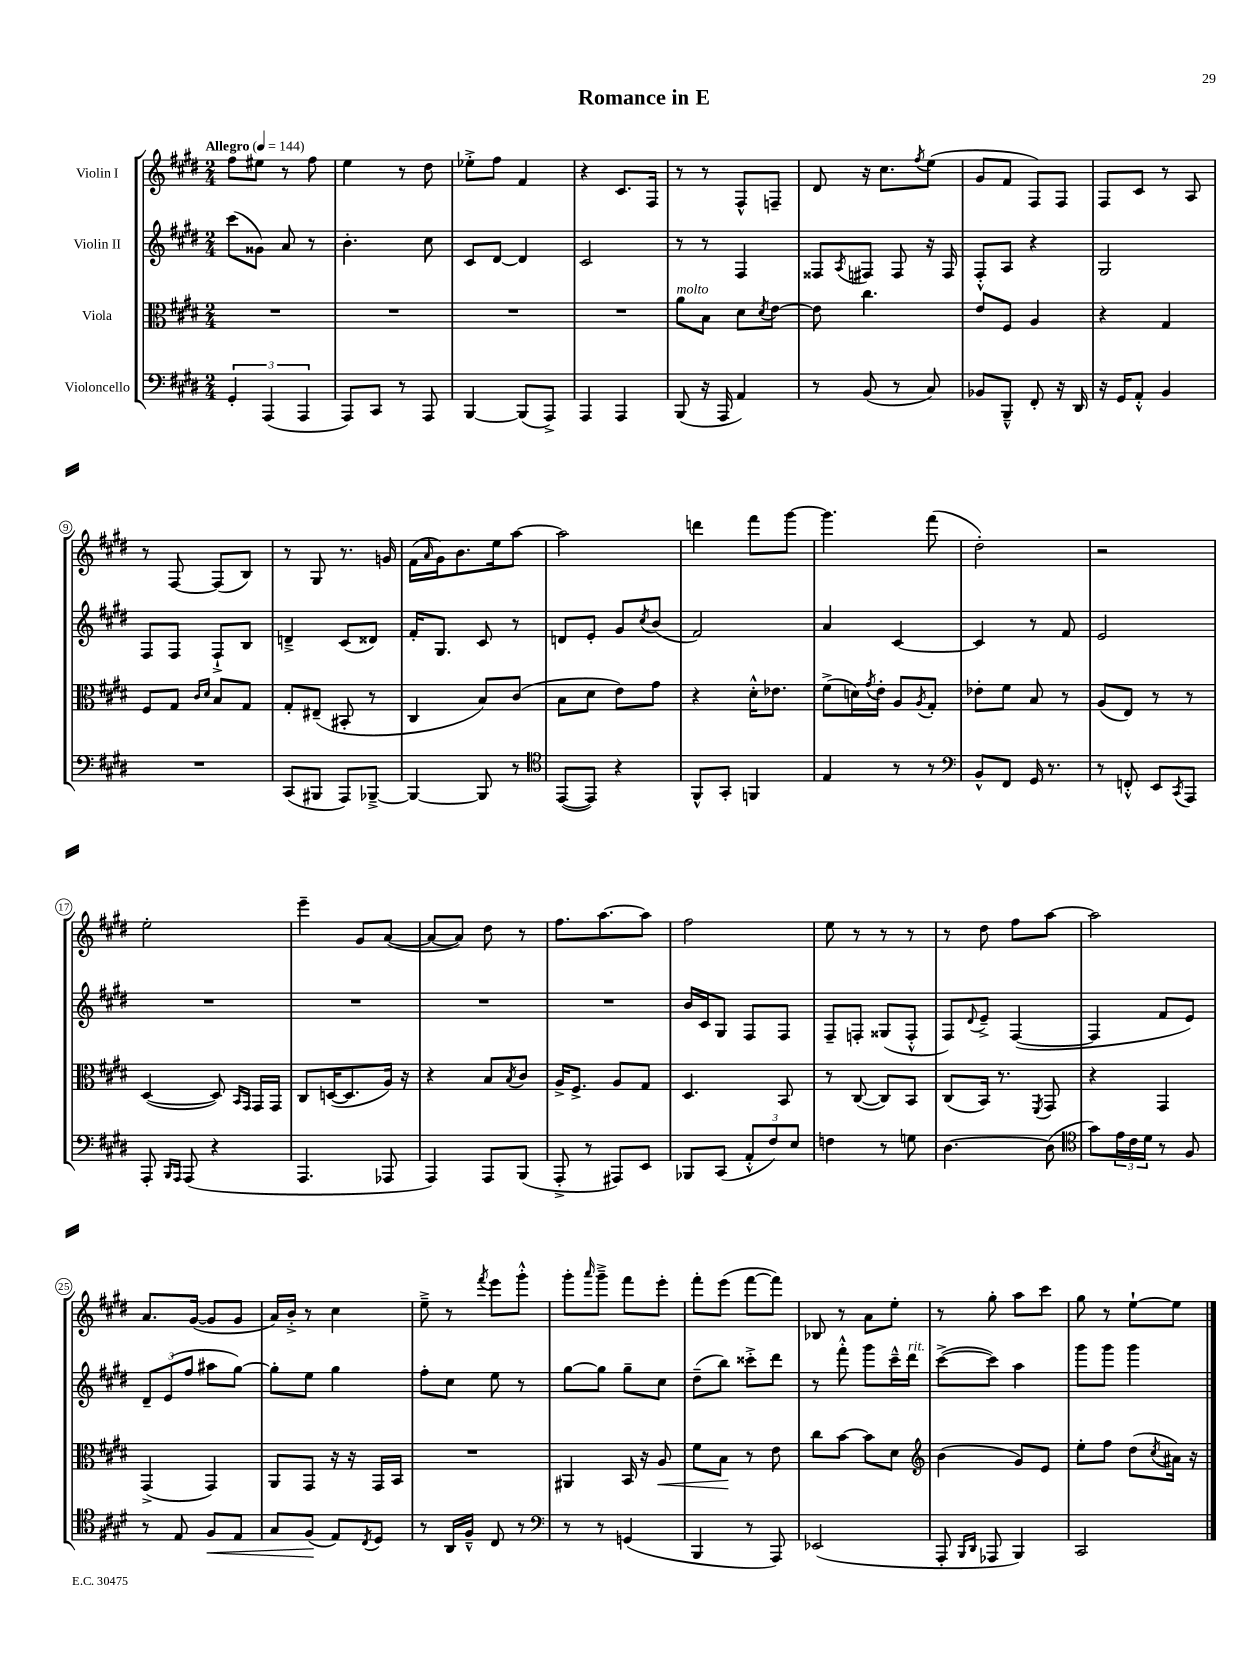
\header { title = "Romance in E" }
<<
\new StaffGroup <<
\new Staff = "s0" \with { instrumentName = "Violin I" } {
    \clef treble \key e \major \numericTimeSignature \time 2/4 \tempo "Allegro" 4 = 144
    fis''8 eis''8 r8 fis''8 |
    e''4 r8 dis''8 |
    ees''8-.-> fis''8 fis'4 |
    r4 cis'8. fis16 |
    r8 r8 fis8-^ f8-- |
    dis'8 r16 cis''8. \acciaccatura { fis''8 } e''8( |
    gis'8 fis'8 fis8) fis8 |
    fis8 cis'8 r8 a8 |
    r8 fis8~ fis8( b8) |
    r8 gis8 r8. g'16 |
    fis'16( \grace { a'16 } gis'16) b'8. e''16 a''8~ |
    a''2 |
    d'''4 fis'''8 gis'''8~ |
    gis'''4. fis'''8( |
    dis''2-.) |
    r2 |
    e''2-. |
    e'''4-- gis'8 a'8~( |
    a'8~ a'8) dis''8 r8 |
    fis''8. a''8.~ a''8 |
    fis''2 |
    e''8 r8 r8 r8 |
    r8 dis''8 fis''8 a''8~ |
    a''2 |
    a'8. gis'16~( gis'8 gis'8 |
    a'16) b'16-.-> r8 cis''4 |
    e''8---> r8 \acciaccatura { fis'''8 } e'''8 gis'''8-.-^ |
    gis'''8-. \grace { a'''16 } gis'''8---> fis'''8 e'''8-. |
    fis'''8-. e'''8( fis'''8~ fis'''8) |
    bes8 r8 a'8 e''8-. |
    r8 gis''8-. a''8 cis'''8 |
    gis''8 r8 e''8~-! e''8 \bar "|." |
}
\new Staff = "s1" \with { instrumentName = "Violin II" } {
    \clef treble \key e \major \numericTimeSignature \time 2/4
    cis'''8( gisis'8) a'8 r8 |
    b'4.-. cis''8 |
    cis'8 dis'8~ dis'4 |
    cis'2 |
    r8 r8 fis4 |
    fisis8 \acciaccatura { a8 } fis8 fis8 r16 fis16 |
    fis8-.-^ a8 r4 |
    gis2 |
    fis8 fis8 fis8-!-> b8 |
    d'4---> cis'8( disis'8) |
    fis'16-. gis8. cis'8 r8 |
    d'8 e'8-. gis'8 \acciaccatura { cis''8 } b'8( |
    fis'2) |
    a'4 cis'4~ |
    cis'4 r8 fis'8 |
    e'2 |
    R2 |
    R2 |
    R2 |
    R2 |
    b'16 cis'16 gis8 fis8 fis8 |
    fis8-- f8-. gisis8( f8-.-^ |
    fis8) \appoggiatura { dis'8 } e'8---> fis4~( |
    fis4 fis'8 e'8) |
    \tuplet 3/2 { dis'8-- e'8( fis''8 } ais''8 gis''8~) |
    gis''8-. e''8 gis''4 |
    fis''8-. cis''8 e''8 r8 |
    gis''8~ gis''8 gis''8-- cis''8 |
    dis''8--( b''8) cisis'''8-.-> dis'''8 |
    r8 fis'''8-.-^ gis'''8 cis'''16---^ dis'''16^\markup { \italic "rit." } |
    cis'''8~->( cis'''8) a''4 |
    gis'''8 gis'''8 gis'''4 \bar "|." |
}
\new Staff = "s2" \with { instrumentName = "Viola" } {
    \clef alto \key e \major \numericTimeSignature \time 2/4
    R2 |
    R2 |
    R2 |
    R2 |
    a'8^\markup { \italic "molto" } b8 dis'8 \acciaccatura { dis'8 } e'8~ |
    e'8 cis''4. |
    e'8 fis8 a4 |
    r4 gis4 |
    fis8 gis8 \grace { cis'16 dis'16 } b8 gis8 |
    gis8-. eis8--( bis,8-. r8 |
    cis4 b8) cis'8( |
    b8 dis'8 e'8) gis'8 |
    r4 dis'16-.-^ ees'8. |
    fis'8->( d'16) \acciaccatura { gis'8 } e'16-. a8 \acciaccatura { a8 } gis8-. |
    ees'8-. fis'8 b8 r8 |
    a8( e8) r8 r8 |
    dis4~( dis8) \grace { b,16 gis,16 } gis,16 gis,16 |
    cis8 d16~( d8. a16) r16 |
    r4 b8 \acciaccatura { b8 } cis'8 |
    a16-> fis8.-> a8 gis8 |
    dis4. b,8 |
    r8 cis8~( cis8) b,8 |
    cis8( b,16) r8. \acciaccatura { fis,8 } gis,8 |
    r4 gis,4 |
    gis,4->( gis,4) |
    a,8 gis,8 r16 r16 gis,16 b,16 |
    R2 |
    ais,4 b,16 r16 a8\< |
    fis'8 b8\! r8 e'8 |
    cis''8 b'8~ b'8 dis'8 |
    \clef treble b'4( gis'8) e'8 |
    e''8-. fis''8 dis''8( \acciaccatura { cis''8 } ais'16) r16 \bar "|." |
}
\new Staff = "s3" \with { instrumentName = "Violoncello" } {
    \clef bass \key e \major \numericTimeSignature \time 2/4
    \tuplet 3/2 { gis,4-. a,,4( a,,4 } |
    a,,8) cis,8 r8 a,,8 |
    b,,4~ b,,8( a,,8->) |
    a,,4 a,,4 |
    b,,8( r16 a,,16 a,4) |
    r8 b,8( r8 cis8) |
    bes,8 b,,8---^ fis,8-. r16 dis,16 |
    r16 gis,16 a,8-.-^ b,4 |
    R2 |
    cis,8( bis,,8 a,,8) bes,,8~---> |
    bes,,4~ bes,,8 r8 |
    \clef tenor e,8~( e,8) r4 |
    fis,8-^ gis,8-. f,4 |
    e4 r8 r8 |
    \clef bass b,8-^ fis,8 gis,16 r8. |
    r8 f,8-.-^ e,8 \acciaccatura { cis,8 } a,,8 |
    a,,8-. \grace { b,,16 a,,16 } a,,8( r4 |
    a,,4. aes,,8 |
    a,,4) a,,8 b,,8( |
    a,,8-.-> r8 ais,,8) e,8 |
    bes,,8 cis,8( \tuplet 3/2 { a,8-.-^ fis8) e8 } |
    f4 r8 g8 |
    dis4.~ dis8( |
    \clef tenor gis'8) \tuplet 3/2 { e'16 cis'16 dis'16 } r8 fis8 |
    r8 e8 fis8\< e8 |
    gis8 fis8\!( e8) \acciaccatura { cis8 } dis8 |
    r8 a,16 fis16---^ cis8 r8 |
    \clef bass r8 r8 g,4( |
    b,,4 r8 a,,8) |
    ees,2( |
    a,,8-. \grace { b,,16 dis,16 } aes,,8 b,,4) |
    cis,2 \bar "|." |
}
>>
>>
\layout { \context { \Score \override BarNumber.stencil = #(make-stencil-circler 0.1 0.3 ly:text-interface::print) } }
